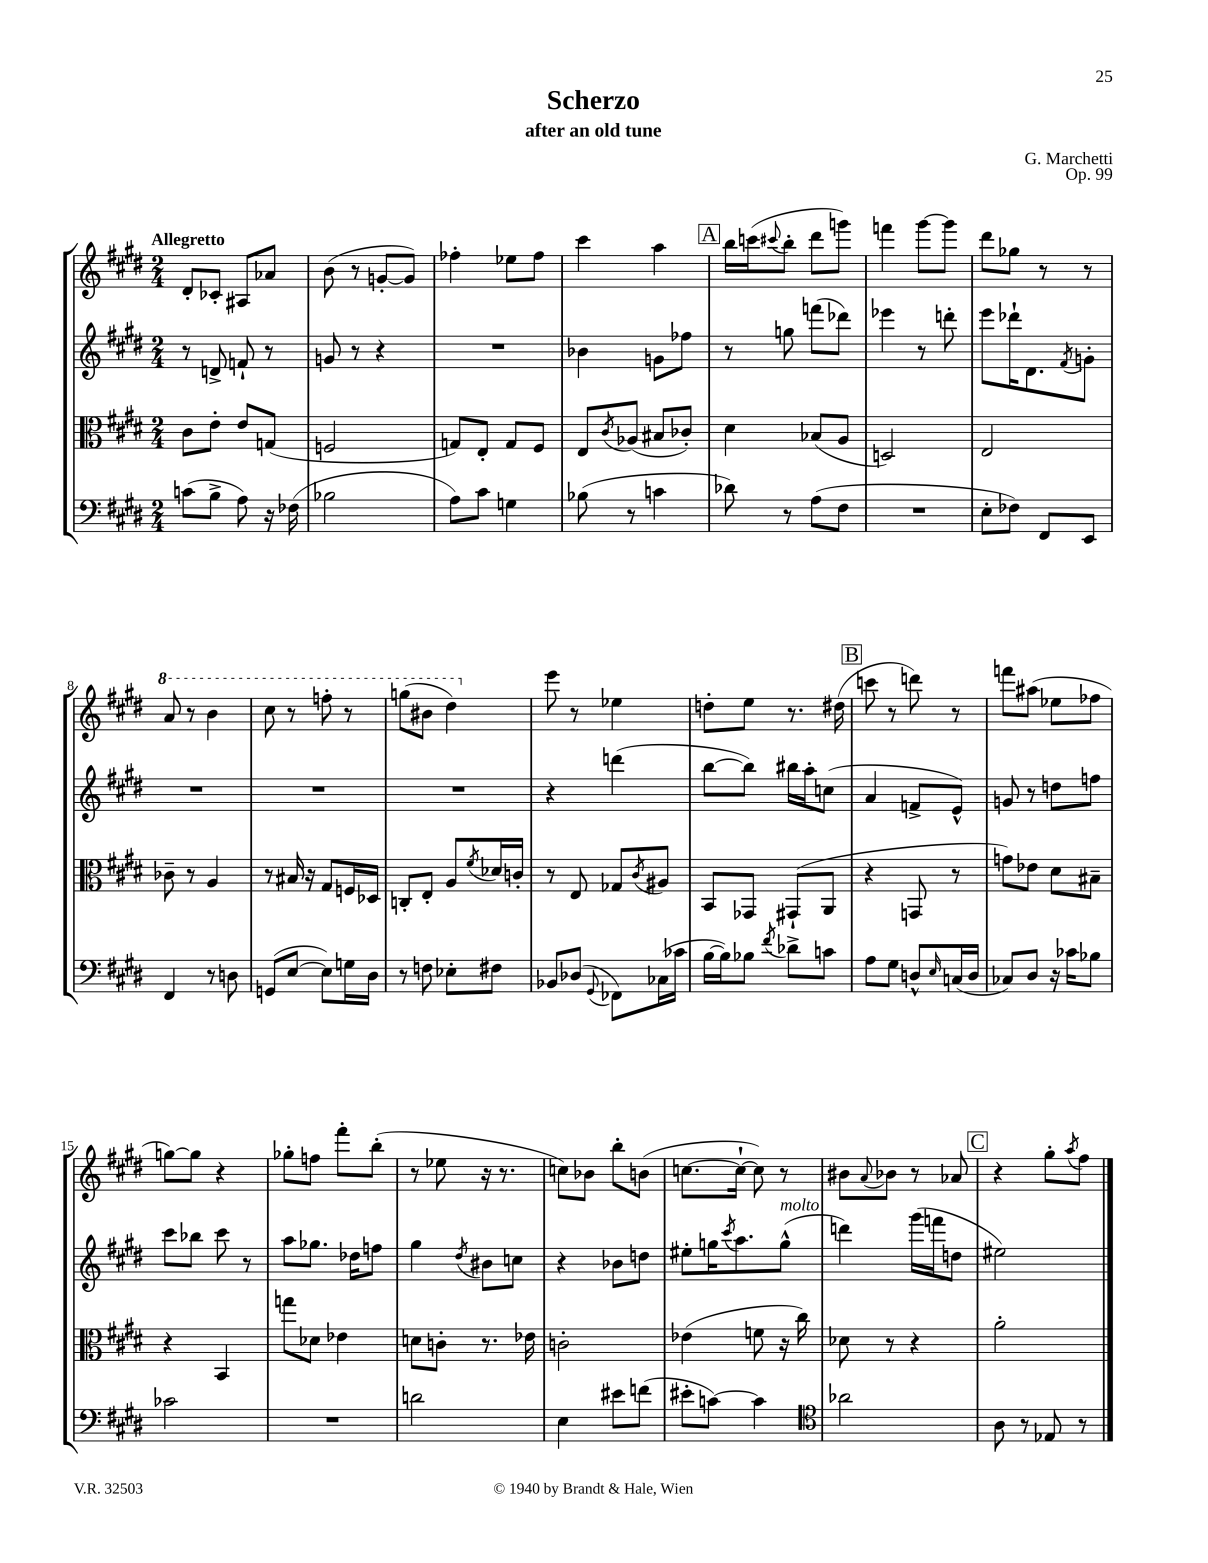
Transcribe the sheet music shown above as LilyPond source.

\header { title = "Scherzo" composer = "G. Marchetti" subtitle = "after an old tune" opus = "Op. 99" }
<<
\new StaffGroup <<
\new Staff = "s0" {
    \clef treble \key e \major \numericTimeSignature \time 2/4 \tempo "Allegretto"
    dis'8-. ces'8-. ais8 aes'8 |
    b'8( r8 g'8~-. g'8) |
    fes''4-. ees''8 fes''8 |
    cis'''4 a''4 |
    \mark \markup { \box "A" } b''16 c'''16( \appoggiatura { cis'''8 } b''8-. dis'''8 g'''8) |
    f'''4 gis'''8~ gis'''8 |
    dis'''8 ges''8 r8 r8 |
    \ottava #1 a''8 r8 b''4 |
    cis'''8 r8 f'''8-. r8 |
    g'''8( bis''8 dis'''4) \ottava #0 |
    e'''8 r8 ees''4 |
    d''8-. e''8 r8. dis''16( |
    \mark \markup { \box "B" } c'''8 r8 d'''8) r8 |
    f'''8 ais''8( ees''8 fes''8 |
    g''8~) g''8 r4 |
    ges''8-. f''8 fis'''8-. b''8-.( |
    r8 ees''8 r16 r8. |
    c''8) bes'8 b''8-. b'8( |
    c''8.~ c''16~-! c''8) r8 |
    bis'8 \appoggiatura { a'8 } bes'8 r8 aes'8 |
    \mark \markup { \box "C" } r4 gis''8-. \acciaccatura { a''8 } fis''8 \bar "|." |
}
\new Staff = "s1" {
    \clef treble \key e \major \numericTimeSignature \time 2/4
    r8 d'8-> f'8-! r8 |
    g'8 r8 r4 |
    R2 |
    bes'4 g'8 fes''8 |
    \mark \markup { \box "A" } r8 g''8 f'''8( des'''8) |
    ees'''4 r8 d'''8-. |
    e'''8 des'''16-! dis'8. \acciaccatura { fis'8 } g'8-. |
    R2 |
    R2 |
    R2 |
    r4 d'''4( |
    b''8~ b''8) bis''16 a''16-. c''8( |
    \mark \markup { \box "B" } a'4 f'8-> e'8-^) |
    g'8 r8 d''8 f''8 |
    cis'''8 bes''8 cis'''8 r8 |
    a''8 ges''8. des''16 f''8 |
    gis''4 \acciaccatura { dis''8 } bis'8 c''8 |
    r4 bes'8 d''8 |
    eis''8-. g''16 \acciaccatura { cis'''8 } a''8. g''8-^^\markup { \italic "molto" }( |
    d'''4) gis'''16( f'''16 d''8 |
    \mark \markup { \box "C" } eis''2) \bar "|." |
}
\new Staff = "s2" {
    \clef alto \key e \major \numericTimeSignature \time 2/4
    cis'8 e'8-. e'8 g8( |
    f2 |
    g8) e8-. g8 fis8 |
    e8 \acciaccatura { cis'8 } aes8( bis8 ces'8-.) |
    \mark \markup { \box "A" } dis'4 bes8( a8 |
    d2) |
    e2 |
    ces'8-- r8 a4 |
    r8 bis16 r16 gis8 f16 des16 |
    c8-. e8-. a8 \acciaccatura { fis'8 } des'16 c'16-. |
    r8 e8 ges8 \acciaccatura { cis'8 } ais8 |
    b,8 ges,8 gis,8-!( a,8 |
    \mark \markup { \box "B" } r4 g,8 r8 |
    g'8) ees'8 dis'8 bis8-- |
    r4 b,4 |
    g''8 des'8 ees'4 |
    d'8 c'8-. r8. ees'16 |
    c'2-. |
    ees'4( f'8 r16 cis''16) |
    des'8 r8 r4 |
    \mark \markup { \box "C" } a'2-. \bar "|." |
}
\new Staff = "s3" {
    \clef bass \key e \major \numericTimeSignature \time 2/4
    c'8( b8-> a8) r16 fes16( |
    bes2 |
    a8) cis'8 g4 |
    bes8( r8 c'4 |
    \mark \markup { \box "A" } des'8) r8 a8( fis8 |
    R2 |
    e8-. fes8) fis,8 e,8 |
    fis,4 r8 d8 |
    g,8( e8~ e8) g16 dis16 |
    r8 f8 ees8-. fis8 |
    bes,8 des8( \appoggiatura { gis,8 } fes,8) ces16( ces'16 |
    b16~ b16) bes8 \acciaccatura { fis'8 } des'8-> c'8 |
    \mark \markup { \box "B" } a8 gis8 d8-^ \grace { e16 } c16( d16 |
    ces8) dis8 r16 ces'16 bes8 |
    ces'2 |
    R2 |
    d'2 |
    e4 eis'8 f'8( |
    eis'8-. c'8~) c'4 |
    \clef tenor aes'2 |
    \mark \markup { \box "C" } a8 r8 ees8 r8 \bar "|." |
}
>>
>>
